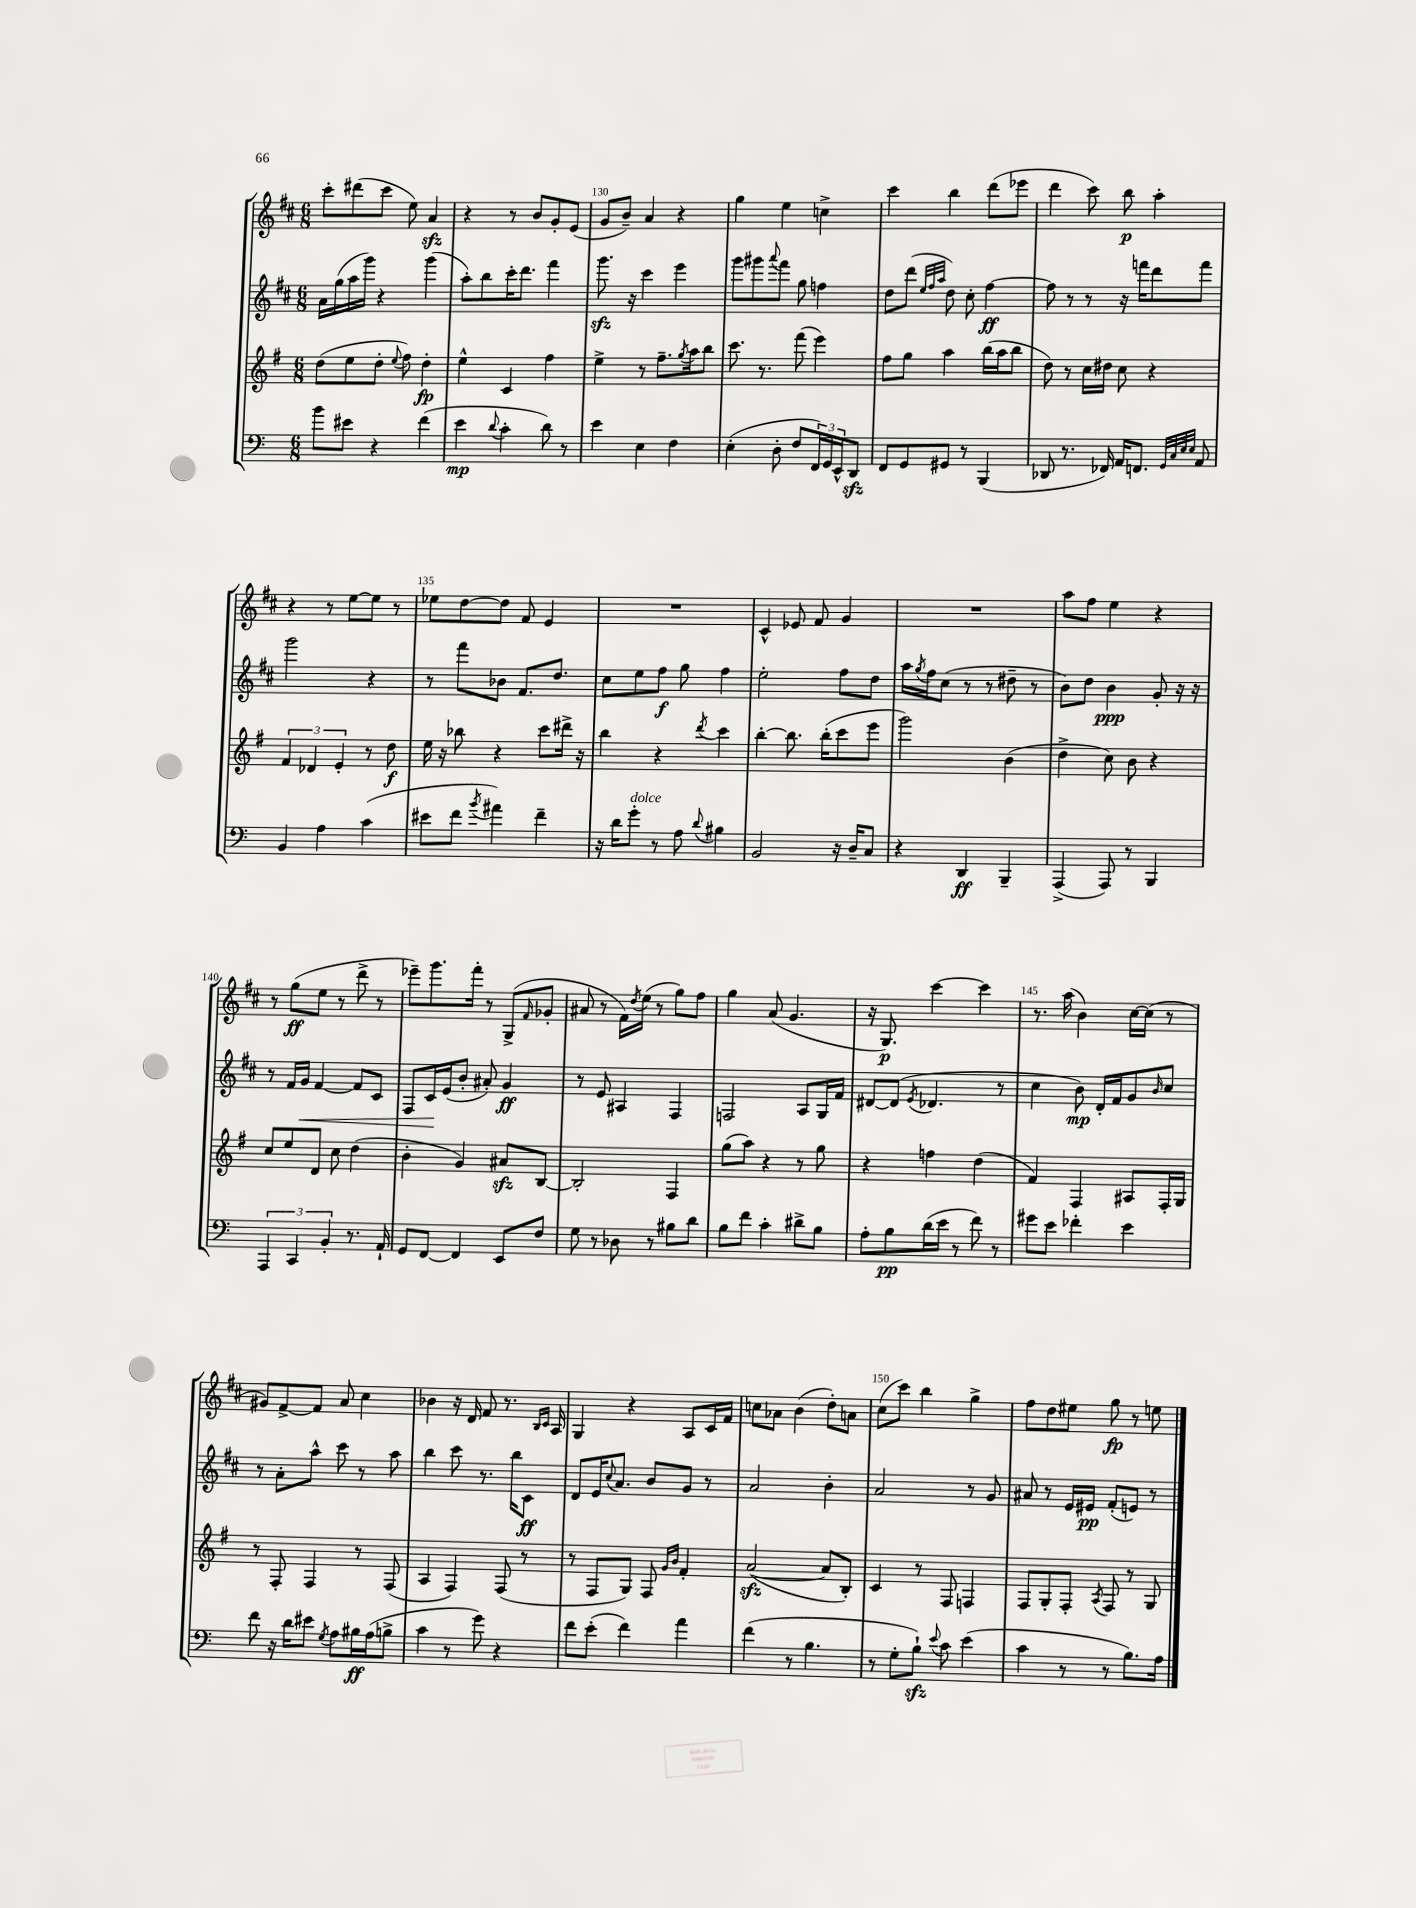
<<
\new StaffGroup <<
\new Staff = "s0" {
    \clef treble \key d \major \numericTimeSignature \time 6/8
    cis'''8-. dis'''8( cis'''8 e''8) a'4\sfz |
    r4 r8 b'8 g'8-. e'8( |
    g'8 b'8--) a'4 r4 |
    g''4 e''4 c''4-> |
    cis'''4 b''4 d'''8( ees'''8 |
    d'''4 cis'''8) b''8\p a''4-. |
    r4 r8 e''8~ e''8 r8 |
    ees''8 d''8~ d''8 fis'8 e'4 |
    R2. |
    cis'4-^ ees'8 fis'8 g'4 |
    R2. |
    a''8 fis''8 e''4 r4 |
    r8 g''8\ff( e''8 r8 d'''8-> r8 |
    ees'''8--) g'''8. fis'''16-. r8 g8->( \grace { fis'16 } ges'8-. |
    ais'8 r8 fis'16) \acciaccatura { d''8 } e''16( r8 g''8) fis''8 |
    g''4 a'8( g'4. |
    r16 g8.\p) cis'''4~ cis'''4 |
    r8. a''16( b'4) cis''16~ cis''16( r8 |
    gis'8) fis'8~-> fis'8 a'8 cis''4 |
    bes'4 r16 d'16 fis'8 r8. \grace { b16 cis'16 } a16 |
    g4 r4 a8 cis'16 fis'16 |
    c''8 aes'8 b'4( d''8-.) a'8 |
    cis''8( cis'''8) b''4 g''4-> |
    fis''8 d''8 eis''8 g''8\fp r8 e''8 \bar "|." |
}
\new Staff = "s1" {
    \clef treble \key d \major \numericTimeSignature \time 6/8
    a'16 g''16( a''16 g'''16) r4 g'''4( |
    a''8-.) b''8 cis'''16-. d'''8. fis'''4 |
    g'''8.\sfz r16 cis'''4 e'''4 |
    g'''8 gis'''8 \appoggiatura { a'''8 } fis'''8 g''8 f''4 |
    d''8 d'''8( \grace { e''32 fis''32 a''32 } d''8) cis''8-. fis''4~\ff |
    fis''8 r8 r8 r16 f'''16 d'''8 f'''8 |
    g'''2 r4 |
    r8 fis'''8 bes'8 fis'8. d''8. |
    cis''8 e''8 fis''8\f g''8 fis''4 |
    e''2-. fis''8 d''8 |
    a''16 \acciaccatura { g''8 } fis''16 cis''8( r8 r8 dis''8-- r8 |
    b'8) d''8 b'4\ppp g'8-. r16 r16 |
    r8 fis'16 g'16\< fis'4~ fis'8 cis'8 |
    fis8 cis'16\! e'16( b'8-. ais'8-.) g'4\ff |
    r8 e'8 ais4 fis4 |
    f2 a8 g16 fis'16 |
    dis'8~ dis'8( \acciaccatura { e'8 } des'4. r8 |
    cis''4 b'8\mp) d'16-. fis'16 g'8 \grace { b'16 } cis''8 |
    r8 a'8-. a''8-^ cis'''8 r8 a''8 |
    b''4 cis'''8 r8. b''16 cis'8\ff |
    d'8 e'16 \appoggiatura { cis''8 } a'8. b'8 g'8 r8 |
    a'2 b'4-. |
    a'2 r8 g'8 |
    ais'8 r8 e'16 eis'16\pp fis'8-.( e'8) r8 \bar "|." |
}
\new Staff = "s2" {
    \clef treble \key g \major \numericTimeSignature \time 6/8
    d''8( e''8 d''8-. \appoggiatura { e''8 } fis''8) d''4-.\fp |
    e''4-^ c'4 fis''4 |
    e''4-> r8 fis''8.-- \acciaccatura { g''8 } a''16 b''8 |
    c'''8. r8. fis'''8( e'''4) |
    fis''8 g''8 a''4 b''16( a''16 b''8 |
    d''8) r8 c''16 dis''16 c''8 r4 |
    \tuplet 3/2 { fis'4 des'4 e'4-. } r8 d''8\f |
    e''16 r16 bes''8 r4 c'''8 dis'''16-> r16 |
    b''4 r4 \acciaccatura { d'''8 } c'''4 |
    b''4~-. b''8. b''16-.( c'''8 e'''8 |
    g'''2) b'4( |
    d''4-> c''8) b'8 r4 |
    c''8 e''8 d'8 c''8 d''4( |
    b'4-. g'4) ais'8\sfz b8~ |
    b2-. fis4 |
    g''8( a''8) r4 r8 g''8 |
    r4 f''4 d''4( |
    fis'4) fis4 ais8 fis16-. g16 |
    r8 fis8-. fis4 r8 fis8( |
    a4 fis4) fis8( r8 |
    r8 fis8 g8) fis8 \grace { g'16 b'16 } fis'4-. |
    a'2~\sfz( a'8 b8-.) |
    c'4 r8 fis8 f4 |
    fis8 g8-. fis8-. \acciaccatura { a8 } fis8 r8 g8 \bar "|." |
}
\new Staff = "s3" {
    \clef bass \key c \major \numericTimeSignature \time 6/8
    b'8 eis'8 r4 f'4( |
    e'4\mp \appoggiatura { d'8 } c'4-. d'8) r8 |
    e'4 e4 f4 |
    e4-.( d8-. f8 \tuplet 3/2 { f,16) g,16 e,16-^ } d,8\sfz |
    f,8 g,8 gis,8 r8 b,,4( |
    des,8 r8. fes,16) a,16 f,8. \grace { g,32 c32 e32 e32 } a,8 |
    b,4 a4 c'4( |
    eis'8 f'8 \acciaccatura { b'8 } ais'4) f'4-- |
    r16 d'16 g'8-.^\markup { \italic "dolce" } r8 a8 \appoggiatura { d'8 } bis4 |
    b,2 r16 d16-- c8 |
    r4 d,4\ff b,,4-- |
    a,,4->( a,,8) r8 b,,4 |
    \tuplet 3/2 { a,,4 c,4 b,4-. } r8. a,16-! |
    g,8 f,8~ f,4 e,8 f8 |
    g8 r8 des8 r8 bis8 d'8 |
    b8 f'8 c'4-. dis'8-> b8 |
    a8-. b8\pp d'16( e'16 r8 f'8) r8 |
    gis'8 e'8 fes'4-. e'4 |
    f'8 r16 d'16 eis'8 \acciaccatura { g8 } a8 bis16\ff a16( b8-> |
    c'4 r8 g'8) r4 |
    f'8 e'8-.( f'4) a'4 |
    f'4( r8 b4. |
    r8 g8-. b8-!\sfz) \appoggiatura { e'8 } c'8 e'4( |
    c'4 r8 r8 b8.) a16 \bar "|." |
}
>>
>>
\layout { \context { \Score currentBarNumber = #128 \override BarNumber.break-visibility = ##(#f #t #t) barNumberVisibility = #(every-nth-bar-number-visible 5) } }
